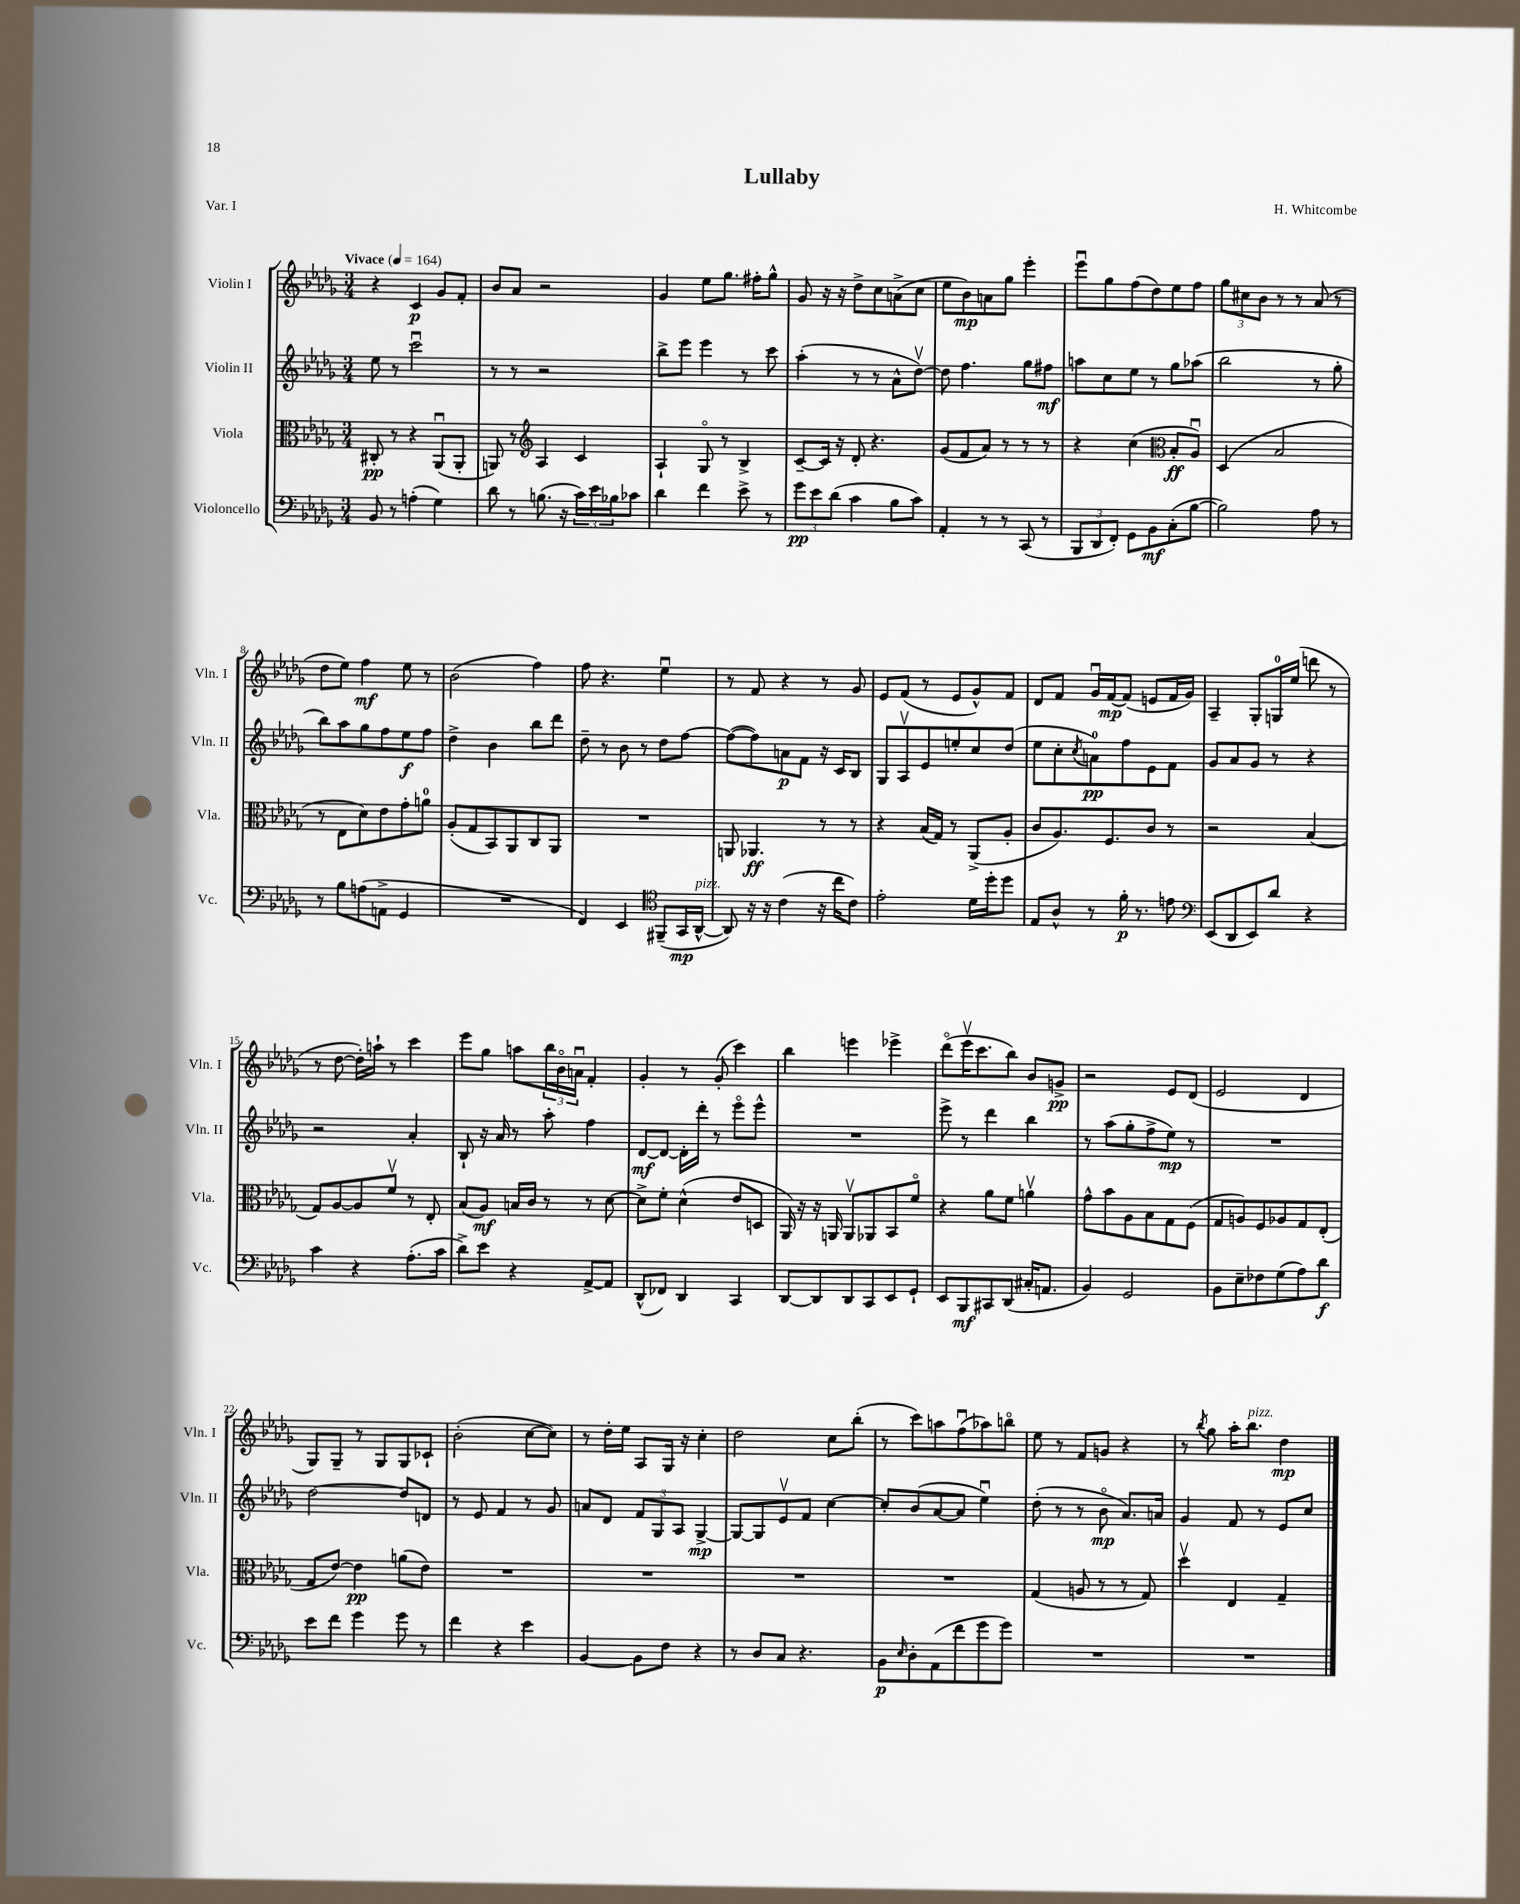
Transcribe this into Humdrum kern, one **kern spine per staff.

**kern	**dynam	**kern	**dynam	**kern	**dynam	**kern	**dynam
*part4	*part4	*part3	*part3	*part2	*part2	*part1	*part1
*staff4	*staff4	*staff3	*staff3	*staff2	*staff2	*staff1	*staff1
*I"Violoncello	*	*I"Viola	*	*I"Violin II	*	*I"Violin I	*
*I'Vc.	*	*I'Vla.	*	*I'Vln. II	*	*I'Vln. I	*
*clefF4	*	*clefC3	*	*clefG2	*	*clefG2	*
*k[b-e-a-d-g-]	*	*k[b-e-a-d-g-]	*	*k[b-e-a-d-g-]	*	*k[b-e-a-d-g-]	*
*M3/4	*	*M3/4	*	*M3/4	*	*M3/4	*
*MM164	*	*MM164	*	*MM164	*	*MM164	*
=1	=1	=1	=1	=1	=1	=1	=1
!	!	!	!	!	!	!LO:TX:a:B:t=Vivace	!
8BB-/	.	8C#X'/	pp	8ee-\	.	4r	.
8r	.	8r	.	8r	.	.	.
(4An'\	.	4r	.	2cccu\	.	4c/	p
4G-\)	.	(8AA-u/L	.	.	.	8g-/L	.
.	.	8AA-'/J	.	.	.	8f'/J	.
=2	=2	=2	=2	=2	=2	=2	=2
8d-\	.	8AAn/)	.	8r	.	8b-/L	.
8r	.	8r	.	8r	.	8a-/J	.
*	*	*clefG2	*	*	*	*	*
(8.Bn\	.	4A-/	.	2r	.	2r	.
16r	.	.	.	.	.	.	.
24c\LL)	.	4c/	.	.	.	.	.
24e-\	.	.	.	.	.	.	.
24B-X\J	.	.	.	.	.	.	.
8c-X\J	.	.	.	.	.	.	.
=3	=3	=3	=3	=3	=3	=3	=3
4d-\	.	4A-`/	.	8bb-^\L	.	4g-/	.
.	.	.	.	8eee-\J	.	.	.
4f\	.	8G-/	.	4eee-\	.	8ee-\L	.
.	.	8r	.	.	.	8.gg-\J	.
8e-^\	.	4B-^/	.	8r	.	.	.
.	.	.	.	.	.	16ff#X'\KL	.
8r	.	.	.	8ccc\	.	8gg-^^\J	.
=4	=4	=4	=4	=4	=4	=4	=4
12g-\L	pp	[8c~/L	.	(4aa-'\	.	8g-/	.
12e-\	.	.	.	.	.	.	.
.	.	16c/Jk]	.	.	.	16r	.
(12d-\J	.	.	.	.	.	.	.
.	.	16r	.	.	.	16r	.
4c\	.	8d-'/	.	8r	.	8dd-^\L	.
.	.	4.r	.	8r	.	8cc\	.
8B-\L	.	.	.	8a-^^\L	.	(8an^\	.
8c\J)	.	.	.	[8dd-v\J)	.	8cc\J	.
=5	=5	=5	=5	=5	=5	=5	=5
4AA-'/	.	(8g-/L	.	8dd-\]	.	8ee-\L	.
.	.	8f/	.	4.ff\	.	8b-\)	mp
8r	.	8a-/J)	.	.	.	8an\	.
8r	.	8r	.	.	.	8gg-\J	.
(8CC/	.	8r	.	8gg-\L	.	4eee-'\	.
8r	.	8r	.	8ff#X\J	mf	.	.
=6	=6	=6	=6	=6	=6	=6	=6
12BBB-/L	.	4r	.	8aan\L	.	8eee-u\L	.
12DD-/	.	.	.	.	.	.	.
.	.	.	.	8cc\	.	8gg-\	.
12FF'/J)	.	.	.	.	.	.	.
8GG-\L	.	(4cc\	.	8ee-\J	.	(8ff\	.
8BB-\	mf	.	.	8r	.	8dd-\)	.
*	*	*clefC3	*	*	*	*	*
(8C'\	.	8B-'/L	ff	8gg-\L	.	8ee-\	.
[8B-\J	.	8A-u/J)	.	(8aa-X\J	.	8ff\J	.
=7	=7	=7	=7	=7	=7	=7	=7
2B-\])	.	(4D-/	.	2bb-\	.	12gg-\L	.
.	.	.	.	.	.	12cc#X\	.
.	.	.	.	.	.	12b-\J	.
.	.	2B-/	.	.	.	8r	.
.	.	.	.	.	.	8r	.
8A-\	.	.	.	8r	.	(8a-/	.
8r	.	.	.	8gg-'\	.	8r	.
!!LO:LB:g=z
=8	=8	=8	=8	=8	=8	=8	=8
8r	.	8r	.	8bb-\L)	.	8dd-\L	.
8B-\L	.	8E-\L	.	8aa-\	.	8ee-\J)	.
(8An\	.	8d-\)	.	8gg-\	.	4ff\	mf
8AAn^\J	.	8e-\	.	8ff\	.	.	.
4GG-/	.	8g-'\	.	8ee-\	f	8ee-\	.
.	.	8an\J	.	8ff\J	.	8r	.
=9	=9	=9	=9	=9	=9	=9	=9
2.r	.	(8A-'/L	.	4dd-^\	.	(2b-\	.
.	.	8G-/	.	.	.	.	.
.	.	8BB-/)	.	4b-\	.	.	.
.	.	8AA-/	.	.	.	.	.
.	.	8C/	.	8bb-\L	.	4ff\)	.
.	.	8AA-/J	.	8ddd-\J	.	.	.
=10	=10	=10	=10	=10	=10	=10	=10
4FF/)	.	2.r	.	8dd-~\	.	8ff\	.
.	.	.	.	8r	.	4.r	.
4EE-/	.	.	.	8b-\	.	.	.
.	.	.	.	8r	.	.	.
*clefC4	*	*	*	*	*	*	*
(8FF#X~/L	.	.	.	8dd-\L	.	4ee-u\	.
16GG-/L	mp	.	.	[8ff\J	.	.	.
!LO:TX:a:i:t=pizz.	!	!	!	!	!	!	!
[16AA-^^/JJ	.	.	.	.	.	.	.
=11	=11	=11	=11	=11	=11	=11	=11
8AA-/])	.	8AAn/	.	(8ff\L_	.	8r	.
16r	.	4.AA-X/	ff	8ff\])	.	8f/	.
16r	.	.	.	.	.	.	.
(4c\	.	.	.	8an\	p	4r	.
.	.	.	.	8f\J	.	.	.
16r	.	8r	.	16r	.	8r	.
16cc\KL	.	.	.	16c/KL	.	.	.
8c\J)	.	8r	.	8B-/J	.	8g-/	.
=12	=12	=12	=12	=12	=12	=12	=12
2e-'\	.	4r	.	8G-/L	.	8e-/L	.
.	.	.	.	8A-v/	.	(8f/J	.
.	.	(16B-/LL	.	8e-/	.	8r	.
.	.	16G-/JJ)	.	.	.	.	.
.	.	8r	.	8een'/	.	8e-/L	.
16d-\LL	.	(8AA-^/L	.	8cc/	.	8g-^^/)	.
16dd-'\J	.	.	.	.	.	.	.
8dd-\J	.	8A-'/J	.	(8dd-/J	.	8f/J	.
=13	=13	=13	=13	=13	=13	=13	=13
8E-/L	.	8c/L	.	8ee-\L	.	8d-/L	.
8A-^^/J	.	8.A-/)	.	8cc'\	.	8f/J	.
.	.	.	.	8qcc/	.	.	.
8r	.	.	.	8an\)	pp	16g-u/LL	.
.	.	8.F/	.	.	.	[16f/J	mp
16f'\	p	.	.	8ff\	.	(8f/J]	.
8.r	.	.	.	.	.	.	.
.	.	8c/J	.	8e-\	.	8en/L	.
8en\	.	8r	.	8f\J	.	16f/L	.
.	.	.	.	.	.	16g-/JJ)	.
=14	=14	=14	=14	=14	=14	=14	=14
*clefF4	*	*	*	*	*	*	*
(8EE-/L	.	2r	.	8g-/L	.	4A-~/	.
8DD-/	.	.	.	8a-/	.	.	.
8EE-/)	.	.	.	8g-/J	.	8G-'/L	.
8d-/J	.	.	.	8r	.	16Gn/L	.
.	.	.	.	.	.	(16ee-/JJ	.
4r	.	(4B-/	.	4r	.	8dddn\	.
.	.	.	.	.	.	8r	.
!!LO:LB:g=z
=15	=15	=15	=15	=15	=15	=15	=15
4c\	.	8G-/L)	.	2r	.	8r	.
.	.	[8A-/	.	.	.	[8dd-\	.
4r	.	8A-/]	.	.	.	16dd-'\LL])	.
.	.	.	.	.	.	16aan`\JJ	.
.	.	8fv/J	.	.	.	8r	.
(8.A-'\L	.	8r	.	4a-'/	.	4ccc\	.
.	.	8E-'/	.	.	.	.	.
16c\Jk	.	.	.	.	.	.	.
=16	=16	=16	=16	=16	=16	=16	=16
8d-^\L)	.	(8B-/L	.	8B-`/	.	8eee-\L	.
8e-\J	.	8A-/J)	mf	16r	.	8gg-\J	.
.	.	.	.	16a-/	.	.	.
4r	.	16Bn/LL	.	8r	.	8aan\L	.
.	.	16c/JJ	.	.	.	.	.
.	.	8r	.	8aa-'\	.	24bb-\L	.
.	.	.	.	.	.	24b-\	.
.	.	.	.	.	.	24anu\JJ	.
[8AA-^/L	.	8r	.	4ff\	.	4f'/	.
8AA-/J]	.	[8d-\	.	.	.	.	.
=17	=17	=17	=17	=17	=17	=17	=17
(8DD-^^/L	.	8d-^\L]	.	[8d-/L	mf	4g-'/	.
8FF-X/J)	.	8f'\J	.	8d-/J_	.	.	.
4DD-/	.	(4d-^^\	.	16d-'\LL]	.	8r	.
.	.	.	.	16ddd-'\JJ	.	.	.
.	.	.	.	8r	.	(8g-'/	.
4CC/	.	8e-/L	.	8eee-\L	.	4ccc\)	.
.	.	8Dn/J	.	8eee-^^\J	.	.	.
=18	=18	=18	=18	=18	=18	=18	=18
[8DD-/L	.	16AA-/)	.	2.r	.	4bb-\	.
.	.	16r	.	.	.	.	.
8DD-/]	.	16r	.	.	.	.	.
.	.	16AAn/	.	.	.	.	.
8DD-/	.	8AAv/L	.	.	.	4eeen\	.
8CC/	.	8AA-X/	.	.	.	.	.
8EE-/	.	8BB-/	.	.	.	4eee-X^\	.
8GG-`/J	.	8f/J	.	.	.	.	.
=19	=19	=19	=19	=19	=19	=19	=19
8EE-/L	.	4r	.	8eee-^\	.	(8ddd-\L	.
8BBB-/	mf	.	.	8r	.	16eee-v\K	.
.	.	.	.	.	.	8.ccc\	.
8CC#X/	.	8a-\L	.	4ddd-\	.	.	.
(8DD-/J	.	8f\J	.	.	.	8bb-\J)	.
16C#X'/KL	.	4anv\	.	4bb-\	.	8b-/L	.
8.AAn/J	.	.	.	.	.	.	.
.	.	.	.	.	.	8gn^/J	pp
=20	=20	=20	=20	=20	=20	=20	=20
4BB-/)	.	8g-^^\L	.	8r	.	2r	.
.	.	8b-\	.	(8aa-\L	.	.	.
2GG-/	.	8A-\	.	8gg-'\	.	.	.
.	.	8B-\	.	8ff^\	.	.	.
.	.	8G-\	.	8ee-\J)	mp	8e-/L	.
.	.	(8F\J	.	8r	.	(8d-/J	.
=21	=21	=21	=21	=21	=21	=21	=21
8BB-\L	.	8G-/L	.	2.r	.	2e-/	.
8E-~\	.	8An/)	.	.	.	.	.
8F-X\	.	8F/	.	.	.	.	.
(8G-\	.	8A-X/	.	.	.	.	.
8A-\)	.	8G-/	.	.	.	4d-/	.
8d-\J	f	(8E-'/J	.	.	.	.	.
!!LO:LB:g=z
=22	=22	=22	=22	=22	=22	=22	=22
8e-\L	.	8G-/L	.	[2dd-\	.	8G-/L)	.
8f\J	.	[8e-/J)	.	.	.	8G-~/J	.
4g-\	.	4e-\]	pp	.	.	8r	.
.	.	.	.	.	.	8G-/L	.
8g-\	.	(8an\L	.	8dd-/L]	.	8G-/	.
8r	.	8e-\J)	.	8dn/J	.	8c-X`/J	.
=23	=23	=23	=23	=23	=23	=23	=23
4f\	.	2.r	.	8r	.	(2b-'\	.
.	.	.	.	8e-/	.	.	.
4r	.	.	.	4f/	.	.	.
4e-\	.	.	.	8r	.	[8cc\L	.
.	.	.	.	8g-/	.	8cc\J])	.
=24	=24	=24	=24	=24	=24	=24	=24
[4BB-/	.	2.r	.	8an/L	.	8r	.
.	.	.	.	8d-/J	.	16dd-'\LL	.
.	.	.	.	.	.	16ee-\JJ	.
8BB-\L]	.	.	.	12f/L	.	8A-/L	.
.	.	.	.	12G-/	.	.	.
8F\J	.	.	.	.	.	16G-/Jk	.
.	.	.	.	12A-/J	.	.	.
.	.	.	.	.	.	16r	.
4r	.	.	.	[4G-^/	mp	4cc'\	.
=25	=25	=25	=25	=25	=25	=25	=25
8r	.	2.r	.	8G-/L_	.	2dd-\	.
8D-/L	.	.	.	8G-/]	.	.	.
8C/J	.	.	.	8e-v/	.	.	.
4.r	.	.	.	8f/J	.	.	.
.	.	.	.	[4cc\	.	8cc\L	.
.	.	.	.	.	.	(8bb-'\J	.
=26	=26	=26	=26	=26	=26	=26	=26
8BB-\L	p	2.r	.	8cc'/L]	.	8r	.
16qqE-/	.	.	.	.	.	.	.
8D-'\	.	.	.	(8b-/	.	8ccc\L)	.
(8AA-\	.	.	.	[8a-/	.	8aan\	.
8f\	.	.	.	8a-/J]	.	(8ffu\	.
8g-\	.	.	.	4ee-u\)	.	8aa-X\)	.
8g-\J)	.	.	.	.	.	8bbn\J	.
=27	=27	=27	=27	=27	=27	=27	=27
2.r	.	(4G-/	.	(8dd-'\	.	8ee-\	.
.	.	.	.	8r	.	8r	.
.	.	8An/	.	8r	.	8f/L	.
.	.	8r	.	8b-\	mp	8gn/J	.
.	.	8r	.	8.a-/L)	.	4r	.
.	.	8G-/)	.	.	.	.	.
.	.	.	.	16an/Jk	.	.	.
=28	=28	=28	=28	=28	=28	=28	=28
2.r	.	4dd-v\	.	4g-/	.	8r	.
.	.	.	.	.	.	8qbb-/	.
.	.	.	.	.	.	8gg-\	.
.	.	4E-/	.	8f/	.	16aa-'\KL	.
!	!	!	!	!	!	!LO:TX:a:i:t=pizz.	!
.	.	.	.	.	.	8.bb-\J	.
.	.	.	.	8r	.	.	.
.	.	4G-~/	.	8e-/L	.	4dd-\	mp
.	.	.	.	8cc/J	.	.	.
==	==	==	==	==	==	==	==
*-	*-	*-	*-	*-	*-	*-	*-
